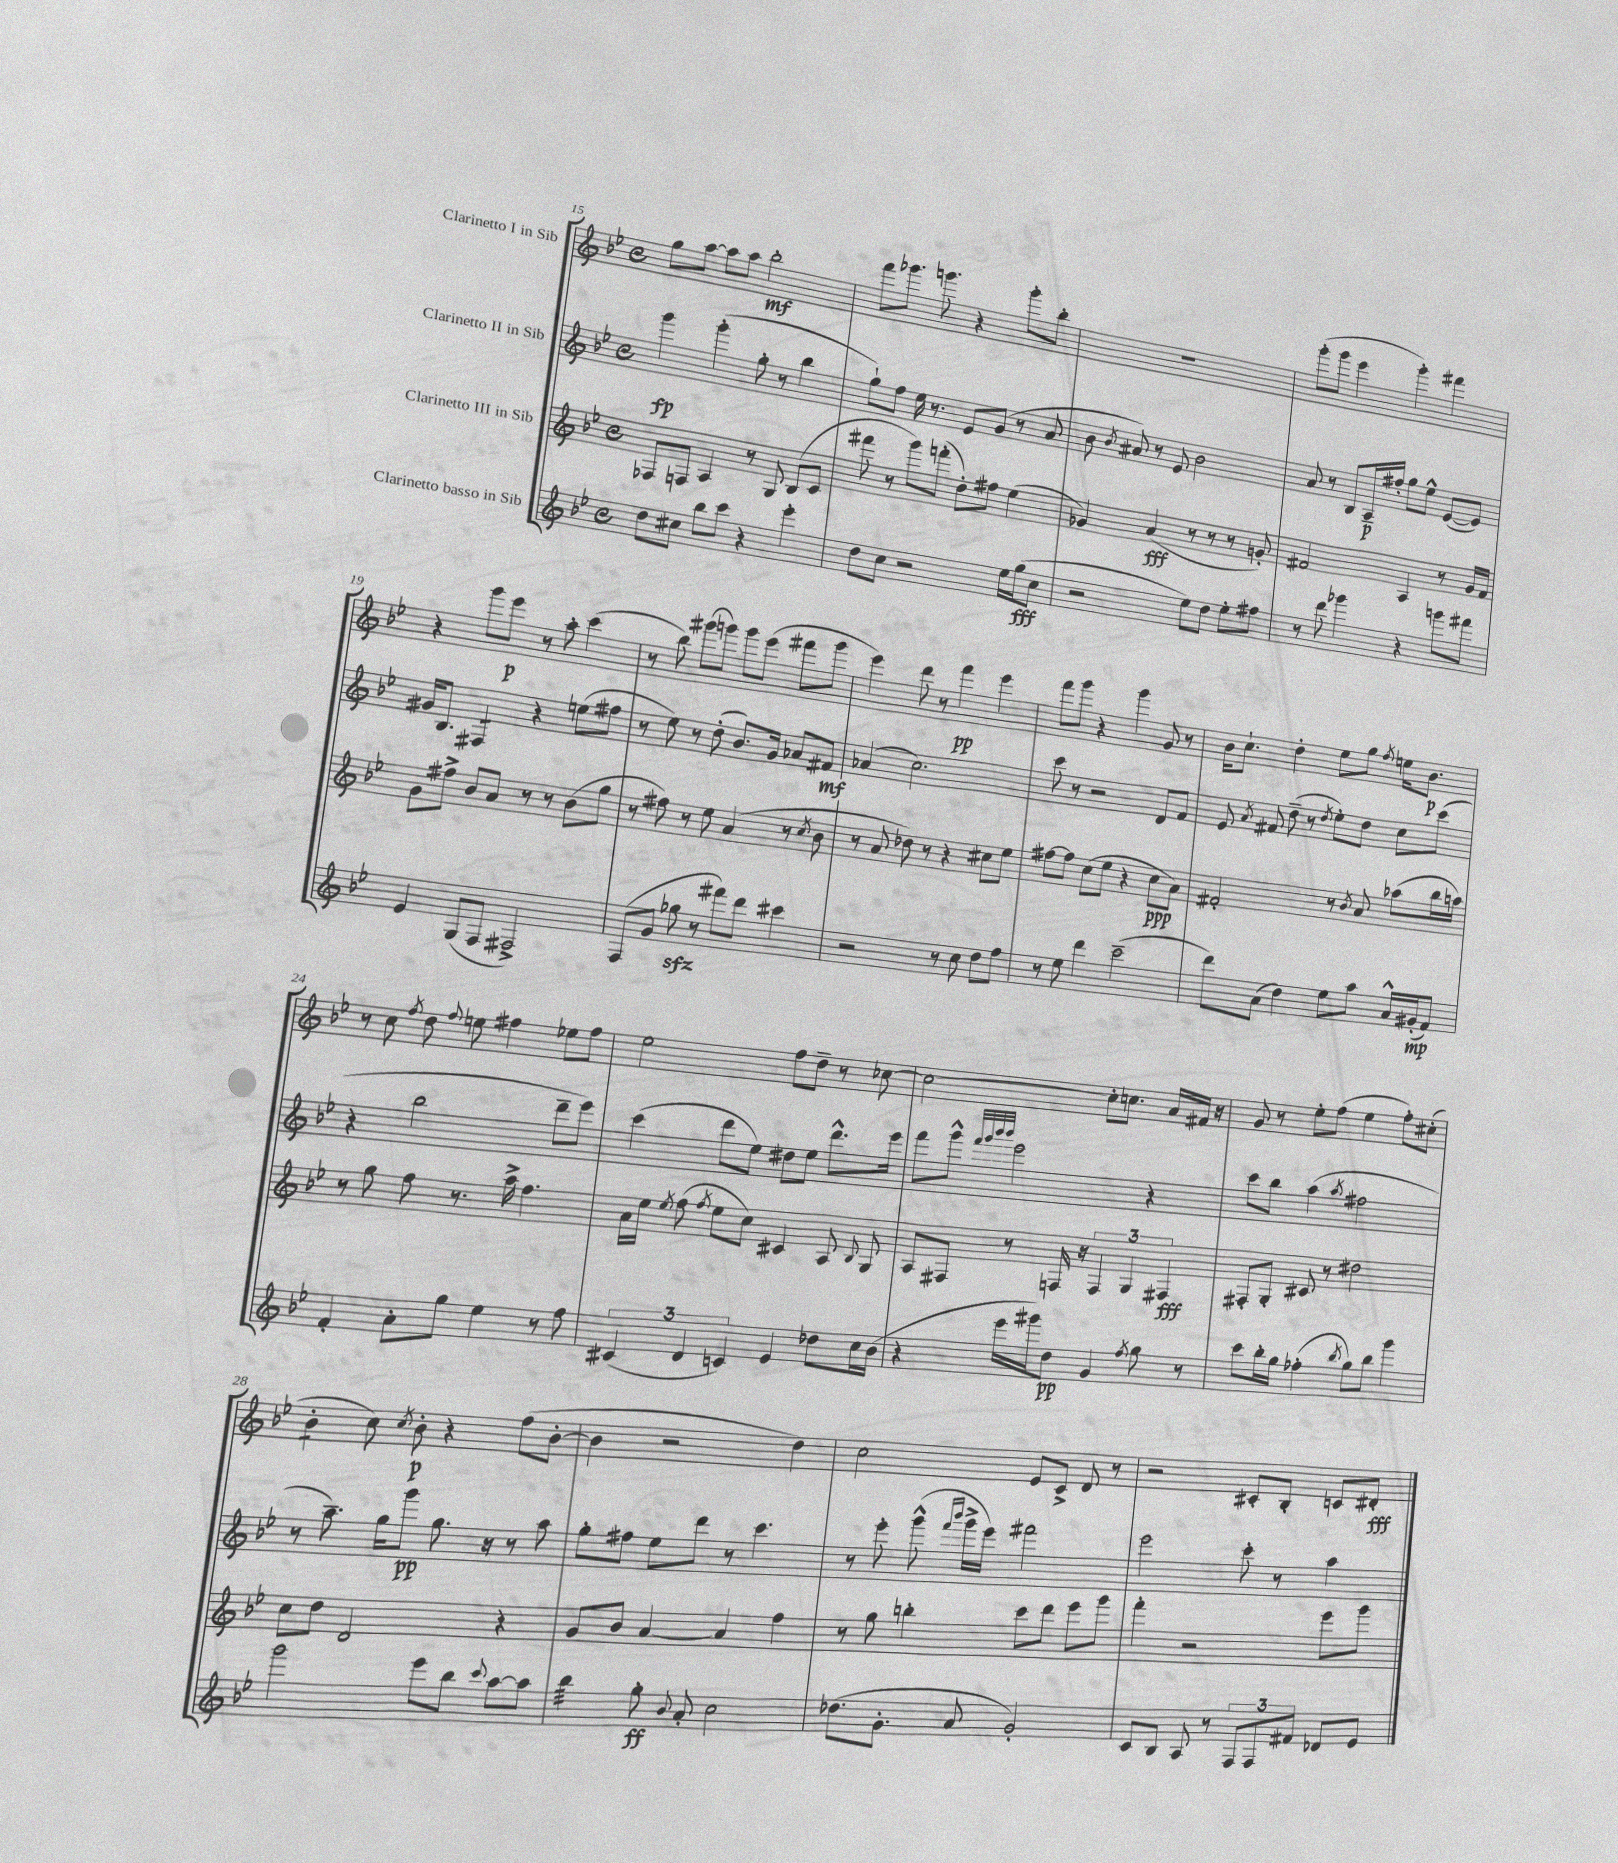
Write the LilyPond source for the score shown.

<<
\new StaffGroup <<
\new Staff = "s0" \with { instrumentName = "Clarinetto I in Sib" } {
    \clef treble \key bes \major \defaultTimeSignature \time 4/4
    \autoBeamOff g''8[ a''8]~ a''8[ a''8] bes''2-.\mf |
    f'''8[ ges'''8.] g'''8. r4 g'''8[-. bes''8]-. |
    R1 |
    g'''8[-.( g'''8] ees'''4 g'''4-.) fis'''4 |
    r4 g'''8[ ees'''8]\p r8 a''8-. c'''4( |
    r8 bes''8) gis'''8[( g'''8]) g'''8[ ees'''8]( fis'''8[ g'''8] |
    ees'''4) d'''8 r8 f'''4\pp ees'''4 |
    f'''8[ g'''8] r4 g'''4 g'8 r8 |
    bes'16[ c''8.]-! d''4-. ees''8[ g''8] \acciaccatura { f''8 } e''16[ bes'8.]\p |
    r8 c''8 \acciaccatura { f''8 } d''8 \appoggiatura { f''8 } e''8 fis''4 ees''8[ fis''8] |
    ees''2 f''8[ d''8]-- r8 ces''8~ |
    ces''2~ ces''8[-. c''8.] a'16[ fis'16] r16 |
    g'8 r8 ees''8[-. f''8]( ees''4 f''8[-.) cis''8]-.( |
    bes'4:8-. c''8) \acciaccatura { c''8 } bes'8-.\p r4 f''8[( bes'8]~-. |
    bes'4 r2 d''4) |
    c''2 ees'8[ c'8]-> d'8 r8 |
    r2 cis'8[-. bes8]-. c'8[ dis'8]-.\fff \bar "|." |
}
\new Staff = "s1" \with { instrumentName = "Clarinetto II in Sib" } {
    \clef treble \key bes \major \defaultTimeSignature \time 4/4
    \autoBeamOff g'''4\fp g'''4-.( g''8-. r8 bes''4 |
    g''8[-!) f''8] ees''16 r8. ees'8[ g'8]( r8 a'8 |
    bes'8 \acciaccatura { bes'8 } ais'8) r8 ees'8 bes'2 |
    a'8 r8 bes8[ a16--\p fis''16]-. g''8[ ees''8]-^ ees'8[~( ees'8]) |
    gis'16[ bes8.] fis4:8 r4 e''8[( fis''8] |
    r8 ees''8) r8 d''8-.( bes'8.[) g'16] aes'8[ fis'8]\mf |
    aes'4( c''2.) |
    c'''8 r8 r2 d'8[ f'8] |
    ees'8 \acciaccatura { a'8 } fis'8 d''8--( r8 \acciaccatura { d''8 } ees''8[-.) d''8] c''8[ c'''8]( |
    r4 bes''2 d'''8[-- ees'''8]) |
    c'''4( d'''8[ ees''8]) dis''8[ ees''8] d'''8.[-^ ees'''16] |
    f'''8[ g'''8]-^ \grace { f'''32[ g'''32 bes'''32 bes'''32] } ees'''2 r4 |
    c'''8[ bes''8] a''4( \acciaccatura { a''8 } fis''2 |
    r8 a''8.--) g''16[ g'''8]\pp g''8. r16 r8 a''8 |
    g''8[-. fis''8] ees''8[ d'''8] r8 c'''4. |
    r8 ees'''8-. g'''8-^( \grace { f'''16[ bes'''16] } g'''16[-> ees'''16]) fis'''2 |
    ees'''2 c'''8-. r8 a''4 \bar "|." |
}
\new Staff = "s2" \with { instrumentName = "Clarinetto III in Sib" } {
    \clef treble \key bes \major \defaultTimeSignature \time 4/4
    \autoBeamOff fes8[ f8] a4 r8 g8 bes8[( c'8] |
    fis'''8 r8 g'''8[) f'''8]-.( d''8[-.) fis''8] ees''4( |
    ges'4) a'4\fff( r8 r8 r8 g'8-.) |
    fis'2 a4 r8 g'16[ fis'16] |
    g'8[ fis''8]-> bes'8[ a'8] r8 r8 bes'8[( g''8] |
    r8 fis''8) r8 ees''8 a'4( r8 \acciaccatura { c''8 } bes'8 |
    r8 a'8 des''8) r8 r4 cis''8[ ees''8] |
    fis''8[~ fis''8] c''8[( ees''8] r4 c''8[\ppp a'8]) |
    fis'2-. r8 \acciaccatura { bes'8 } a'8 aes''8[( bes''16 a''16]) |
    r8 g''8 f''8 r8. a''16-> f''4. |
    a'16[ ees''16] \acciaccatura { ees''8 } f''8( \acciaccatura { f''8 } ees''8[ c''8]) cis'4 a8 \appoggiatura { bes8 } g8 |
    a8[ fis8] r8 f16 r16 \tuplet 3/2 { f4 g4 fis4\fff } |
    fis8[-. g8]-. cis'8 r8 dis''2 |
    c''8[ d''8] d'2 r4 |
    g'8[ bes'8] a'4~ a'4 f''4 |
    r8 g''8 b''4-. c'''8[ d'''8] ees'''8[ g'''8] |
    f'''4-. r2 ees'''8[ g'''8] \bar "|." |
}
\new Staff = "s3" \with { instrumentName = "Clarinetto basso in Sib" } {
    \clef treble \key bes \major \defaultTimeSignature \time 4/4
    \autoBeamOff d''8[ cis''8] bes''8[ c'''8] r4 ees'''4-. |
    d''8[ c''8] r2 ees''16[ g''16\fff( c''8] |
    r2 ees''8[) d''8] ees''8[-. fis''8] |
    r8 d'''8 ges'''4 r4 g'''8[ fis'''8] |
    ees'4 g8[( f8] fis2->) |
    f8[( g'8] ges''8\sfz r8 fis'''8[) d'''8] cis'''4 |
    r2 r8 c''8 d''8[ f''8] |
    r8 ees''8 d'''4 c'''2--( |
    d'''8[) a'8]( d''4) ees''8[ a''8] a'16[-^ gis'16-.\mp( f'8]) |
    f'4-. a'8[-. g''8] ees''4 r8 f''8 |
    \tuplet 3/2 { cis'4( d'4 c'4) } ees'4 des''8[ c''16 bes'16]( |
    r4 ees'''16[ gis'''16) d''8]\pp g'4 \acciaccatura { f''8 } g''8 r8 |
    c'''8[ bes''16-. g''16] fes''4-.( \acciaccatura { bes''8 } g''8[) bes''8] g'''4 |
    g'''2 ees'''8[ bes''8] \appoggiatura { c'''8 } a''8[~ a''8] |
    bes''4:32 g''8-.\ff \appoggiatura { bes'8 } a'8-. c''2 |
    des''8.[( g'8.]-. a'8 g'2-.) |
    c'8[ bes8] a8 r8 \tuplet 3/2 { f8[ f8 fis'8] } des'8[ ees'8] \bar "|." |
}
>>
>>
\layout { \context { \Score currentBarNumber = #15 } }
